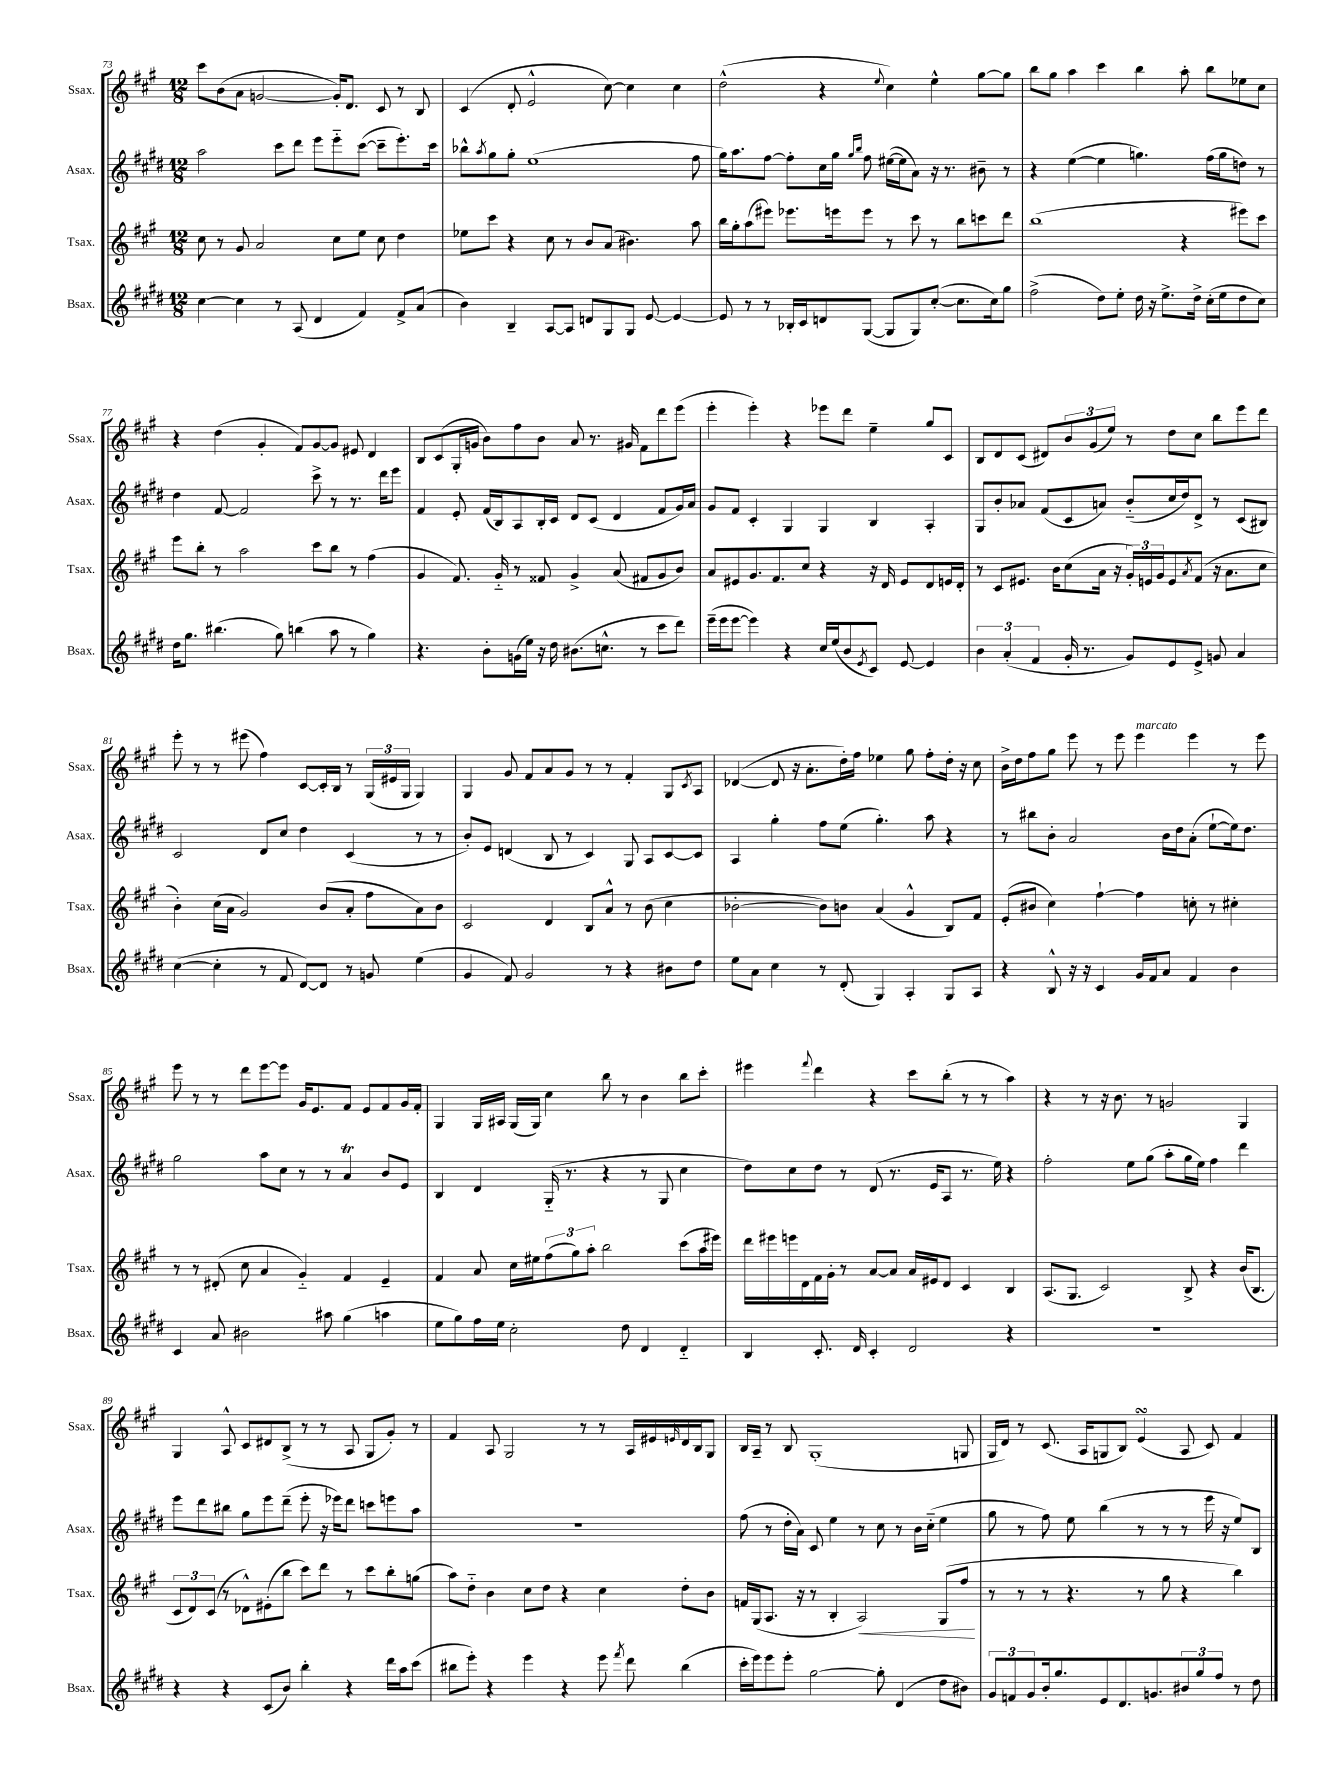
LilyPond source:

<<
\new StaffGroup <<
\new Staff = "s0" \with { instrumentName = "Ssax." shortInstrumentName = "Ssax." } {
    \clef treble \key a \major \numericTimeSignature \time 12/8
    cis'''8 b'8( a'8 g'2~ g'16-.) d'8. cis'8 r8 b8 |
    cis'4( d'8-. e'2-^ cis''8~) cis''4 cis''4 |
    d''2-^( r4 \appoggiatura { e''8 } cis''4) e''4-^ gis''8~ gis''8 |
    b''8 gis''8 a''4 cis'''4 b''4 a''8-. b''8 ees''8 cis''8 |
    r4 d''4( gis'4-. fis'8) gis'8~ gis'8 eis'8 d'4 |
    b8 cis'8( gis16-. g'16 b'8) fis''8 b'8 a'8 r8. gis'16 fis'8 d'''8 e'''8( |
    e'''4-. e'''4-.) r4 ees'''8 d'''8 e''4-- gis''8 cis'8 |
    b8 d'8 cis'8( dis'8) \tuplet 3/2 { b'8 gis'8( e''8) } r8 d''8 cis''8 b''8 e'''8 d'''8 |
    e'''8-. r8 r8 eis'''8( fis''4) cis'8~ cis'16-. b16 r8 \tuplet 3/2 { gis16( eis'16 gis16 } gis4) |
    gis4 gis'8 fis'8 a'8 gis'8 r8 r8 fis'4-. gis8 \acciaccatura { cis'8 } a8 |
    des'4~( des'8 r16 a'8.-. d''16-.) fis''16 ees''4 gis''8 fis''8-. d''16-. r16 cis''8 |
    b'16-> d''16 fis''8 gis''8 e'''8 r8 e'''8 e'''4^\markup { \italic "marcato" } e'''4 r8 e'''8 |
    e'''8 r8 r8 d'''8 e'''8~ e'''8 gis'16 e'8. fis'8 e'8 fis'8 gis'16 fis'16-. |
    gis4 gis16 ais16 gis16( gis16) cis''4 b''8 r8 b'4 b''8 cis'''8-. |
    eis'''4 \appoggiatura { fis'''8 } d'''4 r4 cis'''8 b''8-.( r8 r8 a''4) |
    r4 r8 r16 b'8. r8 g'2 gis4 |
    gis4 a8-^ cis'8 dis'8 b8->( r8 r8 a8 gis8 gis'8-.) r8 |
    fis'4 a8 gis2 r8 r8 a16 eis'16 \grace { e'16 } d'16 b16 gis8 |
    b16 a16-- r8 b8 gis1-.( g8 |
    gis16 d'16) r8 cis'8.( a16 g8 b8) e'4\turn( a8 cis'8) fis'4 \bar "|." |
}
\new Staff = "s1" \with { instrumentName = "Asax." shortInstrumentName = "Asax." } {
    \clef treble \key e \major \numericTimeSignature \time 12/8
    a''2 cis'''8 dis'''8 e'''8 e'''8-_ cis'''8~( cis'''8-- e'''8.-.) cis'''16 |
    bes''8-^ \acciaccatura { a''8 } gis''8 gis''8-. e''1( fis''8 |
    gis''16) a''8. fis''8~ fis''8-. cis''16 gis''16 \grace { gis''16 b''16 } fis''8 eis''16~( eis''16 a'8) r16 r8. bis'8-- r8 |
    r4 e''4~( e''4 g''4.) fis''16( g''16 d''8) r8 |
    dis''4 fis'8~ fis'2 cis'''8-> r8 r8. dis'''16 e'''8 |
    fis'4 e'8-. fis'16( b16) a8 b16-. cis'16 dis'8 cis'8( dis'4 fis'8 gis'16) a'16 |
    gis'8 fis'8 cis'4-. gis4 gis4 b4 a4-. |
    gis8 b'8-. aes'8 fis'8( cis'8 a'8) b'8-_( cis''16 dis''16) dis'8-> r8 cis'8( bis8) |
    cis'2 dis'8 cis''8 dis''4 cis'4( r8 r8 |
    b'8-.) e'8 d'4( b8 r8 cis'4) gis8 a8 cis'8~ cis'8 |
    a4 gis''4-. fis''8 e''8( gis''4.-.) a''8 r4 |
    r8 bis''8 b'8-. a'2 b'16 dis''16 a'8-.( e''8~-! e''16) dis''8. |
    gis''2 a''8 cis''8 r8 r8 a'4\trill b'8 e'8 |
    b4 dis'4 gis16-_( r8. r4 r8 gis8 cis''4 |
    dis''8) cis''8 dis''8 r8 dis'8( r8. e'16 a8 r8. e''16) r4 |
    fis''2-. e''8 gis''8( a''8-. gis''16 e''16) fis''4 dis'''4 |
    e'''8 dis'''8 bis''8 gis''8 e'''8 dis'''8--( e'''8-. r16 ees'''16) dis'''8 c'''8 e'''8 a''8 |
    R1. |
    fis''8( r8 dis''16-. a'16) cis'8 e''4 r8 cis''8 r8 b'16 cis''16-_( e''4 |
    gis''8 r8 fis''8) e''8 b''4( r8 r8 r8 e'''16 r16 e''8) b8 \bar "|." |
}
\new Staff = "s2" \with { instrumentName = "Tsax." shortInstrumentName = "Tsax." } {
    \clef treble \key a \major \numericTimeSignature \time 12/8
    cis''8 r8 gis'8 a'2 cis''8 e''8 cis''8 d''4 |
    ees''8 cis'''8 r4 cis''8 r8 b'8 a'8( bis'4.) a''8 |
    b''16 gis''16-. a''8( eis'''8) ees'''8. e'''16 e'''8 r8 cis'''8 r8 b''8 c'''8 d'''8 |
    b''1( r4 eis'''8) cis'''8 |
    e'''8 b''8-. r8 a''2 cis'''8 b''8 r8 fis''4( |
    gis'4 fis'8.) gis'16-_ r8 fisis'8 gis'4-> a'8( fis'8 gis'8 b'8) |
    a'8 eis'8 gis'8. fis'8. cis''8 r4 r16 d'16 eis'8 d'8 e'16 d'16-. |
    r8 cis'8 eis'8. b'16 cis''8( a'16 r16 \tuplet 3/2 { gis'16-.) e'16 gis'16 } e'8 \acciaccatura { a'8 } fis'8( r16 a'8. cis''8 |
    b'4-.) cis''16( a'16 gis'2) b'8( a'8-. fis''8 a'8) b'8 |
    cis'2 d'4 b8 a'8-^ r8 b'8( cis''4 |
    bes'2~-. bes'8) b'8 a'4( gis'4-^ b8) fis'8 |
    e'8-.( bis'8 cis''4) fis''4~-! fis''4 c''8-. r8 cis''4-. |
    r8 r8 dis'8-.( cis''8 a'4 gis'4-_) fis'4 e'4-- |
    fis'4 a'8 cis''16 eis''16 \tuplet 3/2 { fis''8( gis''8) a''8-. } b''2 cis'''8( a''16 eis'''16) |
    d'''16 eis'''16 e'''16 d'16 fis'16 gis'16-. r8 a'8~ a'8 a'16 eis'16 d'8 cis'4 b4 |
    a8.( gis8. cis'2) b8-> r4 b'16( b8. |
    \tuplet 3/2 { cis'8 d'8) cis'8( } r8 des'8-^) eis'8-.( b''8 cis'''8) d'''8 r8 cis'''8 b''8-. g''8( |
    a''8) d''8-_ b'4 cis''8 d''8 r4 cis''4 d''8-. b'8 |
    f'16 gis16( a8. r16 r8 b4-. a2\<) gis8( fis''8\! |
    r8 r8 r8 r4. r8 gis''8 r4 b''4) \bar "|." |
}
\new Staff = "s3" \with { instrumentName = "Bsax." shortInstrumentName = "Bsax." } {
    \clef treble \key e \major \numericTimeSignature \time 12/8
    cis''4~ cis''4 r8 a8( dis'4 fis'4) fis'8-> a'8( |
    b'4) b4-- a8~ a8 d'8 gis8 gis8 e'8~ e'4~ |
    e'8 r8 r8 bes16-. cis'16 d'8 gis8~( gis8 gis8) cis''8~-.( cis''8. cis''16) gis''8 |
    fis''2->( dis''8) e''8-. dis''16 r16 e''8.-> dis''16-> cis''16-.( e''16 dis''8 cis''8) |
    dis''16 gis''8. bis''4.( gis''8) b''4( a''8 r8 gis''4) |
    r4. b'8-. g'16( e''16) r16 dis''16 bis'8.( c''8.-^ r8 cis'''8 dis'''8) |
    e'''16--( e'''16 e'''8~ e'''4) r4 cis''16 e''16( b'8 \acciaccatura { e'8 } cis'8) e'8~ e'4 |
    \tuplet 3/2 { b'4 a'4-.( fis'4 } gis'16-. r8. gis'8) e'8 e'8-> g'8 a'4 |
    cis''4~( cis''4-. r8 fis'8 dis'8~) dis'8 r8 g'8 e''4( |
    gis'4 fis'8) gis'2 r8 r4 bis'8 dis''8 |
    e''8 a'8 cis''4 r8 dis'8-.( gis4) a4-. gis8 a8 |
    r4 b8-^ r16 r16 cis'4 gis'16 fis'16 a'8 fis'4 b'4 |
    cis'4 a'8 bis'2 ais''8 gis''4( a''4 |
    e''8 gis''8) fis''16 e''16 cis''2-. dis''8 dis'4 dis'4-_ |
    b4 cis'8.-. dis'16 cis'4-. dis'2 r4 |
    R1. |
    r4 r4 cis'8( b'8) b''4-. r4 dis'''16 a''16 cis'''8( |
    bis''8 e'''8-.) r4 e'''4 r4 e'''8 \acciaccatura { fis'''8 } dis'''8 bis''4( |
    cis'''16-. e'''16) e'''8 e'''8-. gis''2~ gis''8-. dis'4( dis''8 bis'8) |
    \tuplet 3/2 { gis'8 f'8 gis'8 } b'16-. gis''8. e'8 dis'8. g'8. \tuplet 3/2 { bis'8 gis''8 fis''8 } r8 dis''8 \bar "|." |
}
>>
>>
\layout { \context { \Score currentBarNumber = #73 } }
